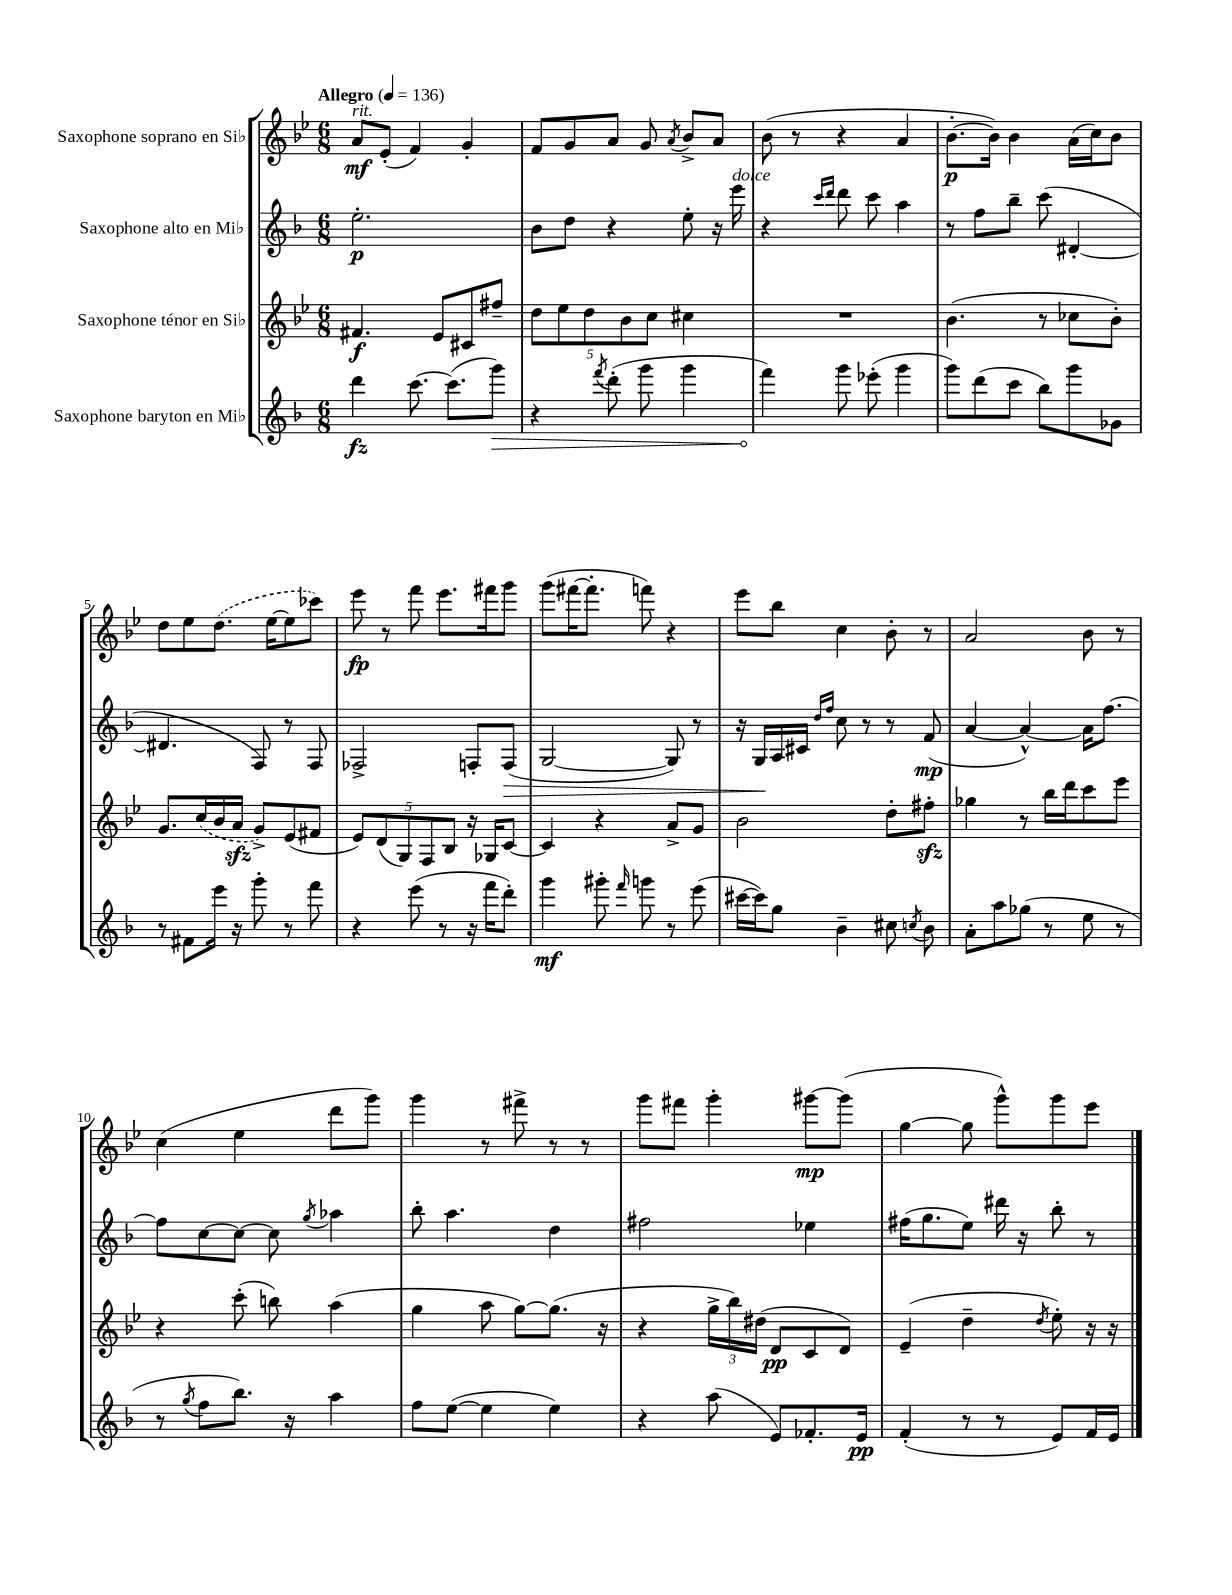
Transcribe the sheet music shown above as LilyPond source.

<<
\new StaffGroup <<
\new Staff = "s0" \with { instrumentName = "Saxophone soprano en Sib" } {
    \clef treble \key bes \major \numericTimeSignature \time 6/8 \tempo "Allegro" 4 = 136
    \autoBeamOff a'8[\mf^\markup { \italic "rit." } ees'8]-.( f'4) g'4-. |
    f'8[ g'8 a'8] g'8 \acciaccatura { a'8 } bes'8[-> a'8] |
    bes'8( r8 r4 a'4 |
    bes'8.[~-.\p bes'16]) bes'4 a'16[( c''16) bes'8] |
    d''8[ ees''8 \once \slurDashed d''8.]( ees''16[~ ees''8 ces'''8]) |
    ees'''8\fp r8 f'''8 ees'''8.[ fis'''16 g'''8] |
    g'''8[( fis'''16~ fis'''8.]-. f'''8) r4 |
    ees'''8[ bes''8] c''4 bes'8-. r8 |
    a'2 bes'8 r8 |
    c''4( ees''4 d'''8[ g'''8]) |
    g'''4 r8 fis'''8-> r8 r8 |
    g'''8[ fis'''8] g'''4-. gis'''8[~\mp gis'''8]( |
    g''4~ g''8 g'''8[-^) g'''8 ees'''8] \bar "|." |
}
\new Staff = "s1" \with { instrumentName = "Saxophone alto en Mib" } {
    \clef treble \key f \major \numericTimeSignature \time 6/8
    \autoBeamOff e''2.-.\p |
    bes'8[ d''8] r4 e''8-. r16 e'''16^\markup { \italic "dolce" } |
    r4 \grace { c'''16[ d'''16] } d'''8 c'''8 a''4 |
    r8 f''8[ bes''8]-- c'''8( dis'4~-. |
    dis'4. f8) r8 f8 |
    fes2-> f8[-. f8]\>( |
    g2~ g8) r8 |
    r16 g16[\! a16 cis'16] \grace { d''16[ f''16] } c''8 r8 r8 f'8\mp( |
    a'4~ a'4~-^) a'16[ f''8.]~ |
    f''8[ c''8~ c''8]~ c''8 \acciaccatura { g''8 } aes''4 |
    bes''8-. a''4. d''4 |
    fis''2 ees''4 |
    fis''16[( g''8. e''8]) dis'''16 r16 bes''8-. r8 \bar "|." |
}
\new Staff = "s2" \with { instrumentName = "Saxophone ténor en Sib" } {
    \clef treble \key bes \major \numericTimeSignature \time 6/8
    \autoBeamOff fis'4.\f ees'8[ cis'8 fis''8]-- |
    \tuplet 5/4 { d''8[ ees''8 d''8 bes'8 c''8] } cis''4 |
    R2. |
    bes'4.( r8 ces''8[ bes'8]-.) |
    g'8.[ \once \slurDashed c''16( bes'16 a'16]\sfz g'8[->) ees'8( fis'8] |
    \tuplet 5/4 { ees'8[) d'8( g8) f8 bes8] } r16 ges16[ c'8]~ |
    c'4 r4 a'8[-> g'8] |
    bes'2 d''8[-. fis''8]-.\sfz |
    ges''4 r8 bes''16[ d'''16 c'''8 ees'''8] |
    r4 c'''8-.( b''8) a''4( |
    g''4 a''8 g''8[~) g''8.]( r16 |
    r4 \tuplet 3/2 { g''16[-> bes''16) dis''16]( } d'8[\pp c'8 d'8]) |
    ees'4--( d''4-- \acciaccatura { d''8 } ees''8-.) r16 r16 \bar "|." |
}
\new Staff = "s3" \with { instrumentName = "Saxophone baryton en Mib" } {
    \clef treble \key f \major \numericTimeSignature \time 6/8
    \autoBeamOff d'''4\fz c'''8.~ c'''8.[( \once \override Hairpin.circled-tip = ##t g'''8]\>) |
    r4 \acciaccatura { f'''8 } d'''8-.( g'''8 g'''4 |
    f'''4\!) g'''8 ees'''8-.( g'''4 |
    g'''8[) d'''8( c'''8] bes''8[) g'''8 ges'8] |
    r8 fis'8[ e'''16] r16 g'''8-. r8 f'''8 |
    r4 e'''8( r8 r16 f'''16[ d'''8]-.) |
    g'''4\mf gis'''8-. \grace { f'''16 } g'''8 r8 e'''8( |
    cis'''16[~ cis'''16) g''8] bes'4-- cis''8 \acciaccatura { c''8 } bes'8 |
    a'8[-. a''8 ges''8]( r8 e''8 r8 |
    r8 \acciaccatura { g''8 } f''8[ bes''8.]) r16 a''4 |
    f''8[ e''8]~( e''4 e''4) |
    r4 a''8( e'8[) fes'8.-. e'16]\pp |
    f'4-.( r8 r8 e'8[) f'16 e'16] \bar "|." |
}
>>
>>
